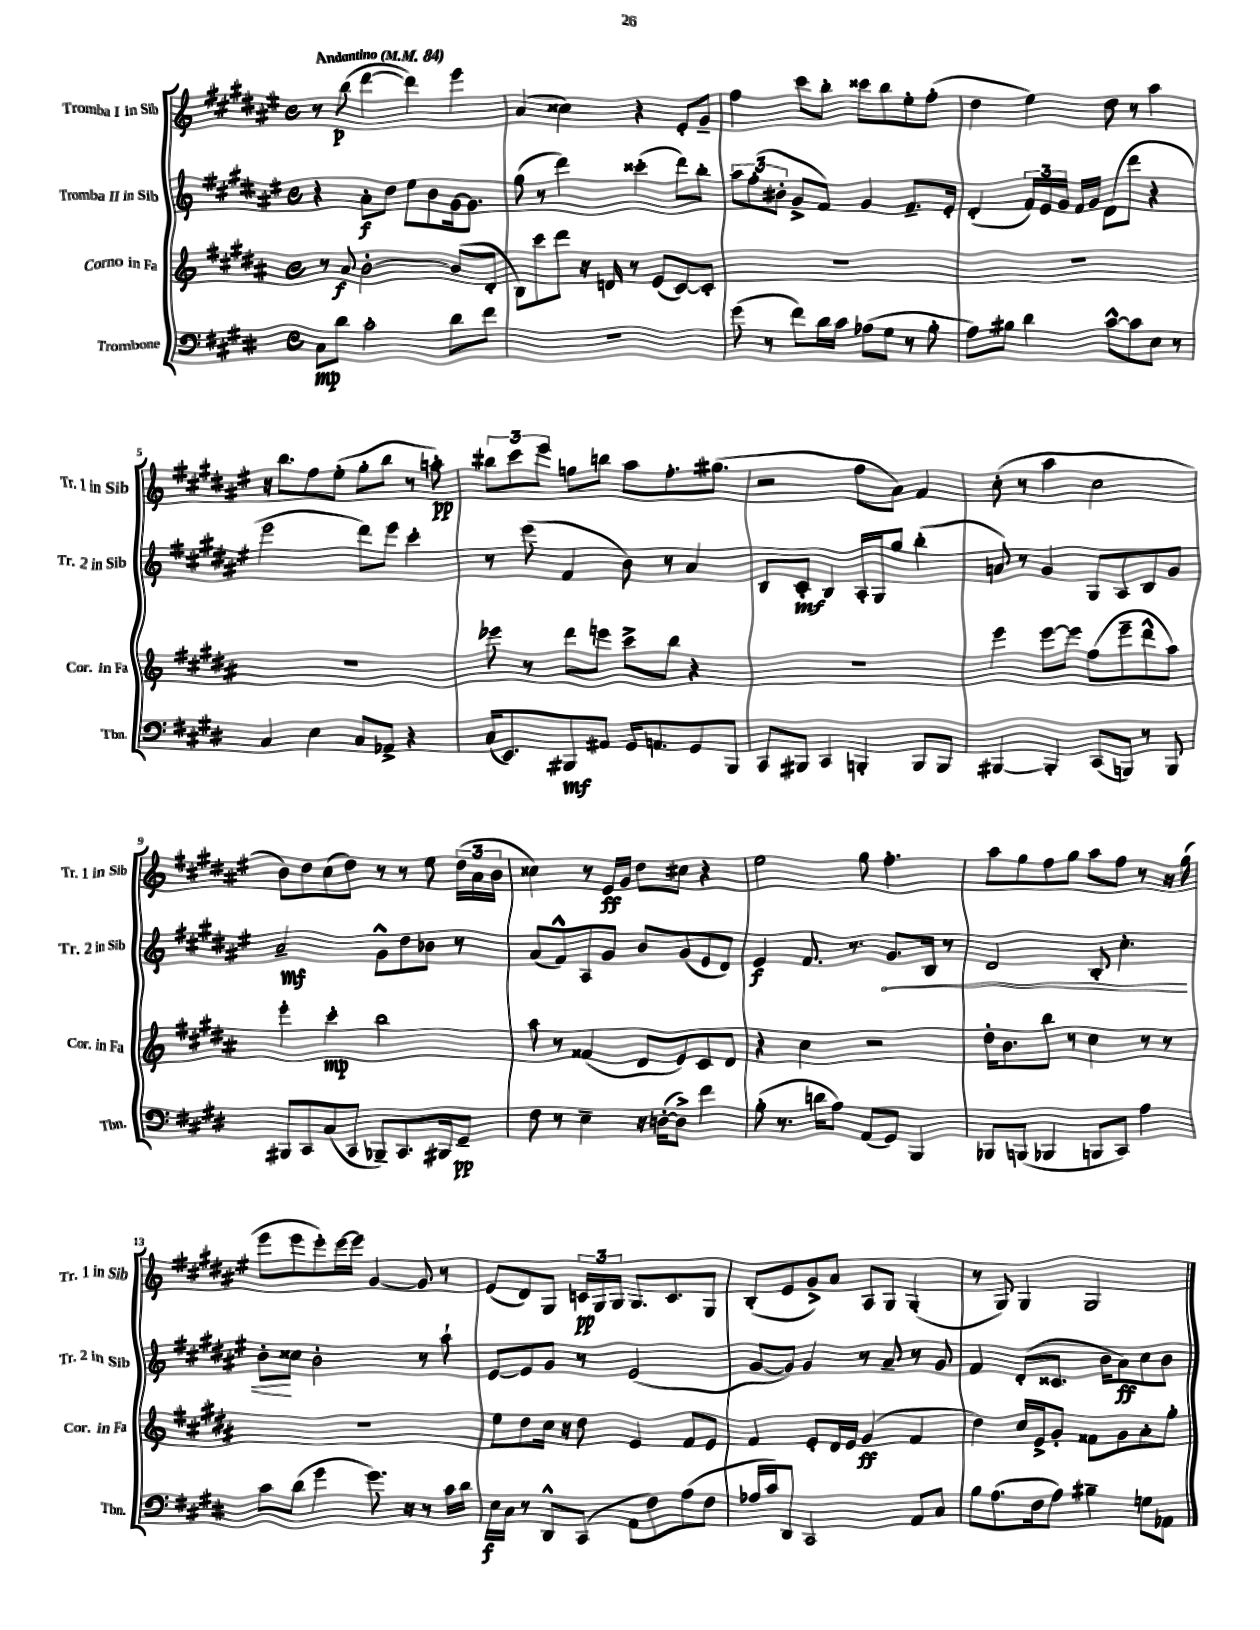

**kern	**kern	**kern	**kern
*staff4	*staff3	*staff2	*staff1
*clefF4	*clefG2	*clefG2	*clefG2
*k[f#c#g#d#]	*k[f#c#g#d#a#]	*k[f#c#g#d#a#e#]	*k[f#c#g#d#a#e#]
*M4/4	*M4/4	*M4/4	*M4/4
*met(c)	*met(c)	*met(c)	*met(c)
*MM84	*MM84	*MM84	*MM84
8C#	8r	4r	8r
8d#	8a#	.	(8bb
2c#'	[2b'	8a#'	[4ddd#
.	.	8dd#	.
.	.	8ee#	4ddd#])
.	.	8b	.
8d#	(8b]	[16g#	4eee#
.	.	8.g#]	.
8f#	8d#'	.	.
=	=	=	=
1r	8B)	(8gg#	(4a#
.	8ccc#	8r	.
.	8ddd#	4ddd#)	4cc##)
.	16r	.	.
.	16d	.	.
.	8r	(4ccc##'	4r
.	(8e	.	.
.	[8c#)	8ddd#)	8e#'
.	8c#']	8bb'	8g#~
=	=	=	=
(8g#	1r	12aa#	4ff#
.	.	(12ff#'	.
8r	.	.	.
.	.	12b#'	.
8f#)	.	8g#^	8ccc#
16d#	.	8f#)	8bb'
16c#	.	.	.
(8A-	.	4g#	8ccc##
8G#	.	.	8bb
8r	.	8.f#~	8ee#'
8B'	.	.	(8ff#'
.	.	16e#'	.
=	=	=	=
8A)	1r	(4d#'	4dd#
8B#	.	.	.
4d#	.	24f#)	4ee#)
.	.	24e#	.
.	.	24g#	.
.	.	16f#	.
.	.	16g#	.
[8c#^^	.	(8d#	8dd#
8c#]	.	8ddd#	8r
8E	.	4r	4aa#
8r	.	.	.
=	=	=	=
4C#	1r	2eee#	16r
.	.	.	8.bb
4E	.	.	8ff#
.	.	.	(8ee#'
8C#	.	8ddd#)	8gg#'
8AA-^	.	8eee#	8bb
4r	.	4ccc#'	8r
.	.	.	8aa')
=	=	=	=
(16C#	8eee-	8r	12bb#
8.EE)	.	.	.
.	.	.	12ccc#
.	8r	(8eee#	.
.	.	.	12eee#
8BBB#	8ddd#	4f#	8gg
8AA#	8eee	.	8bb
16GG#	8ccc#^	8b)	8aa#
8.AA	.	.	.
.	8bb	8r	8.ff#'
8GG#	4r	4a#	.
.	.	.	(8.gg#
8BBB#	.	.	.
=	=	=	=
8CC#	1r	8B	2r
8BBB#	.	8c#'	.
4CC#	.	4B	.
4BBB'	.	16A#'	8ff#
.	.	16G#	.
.	.	8gg#	8a#)
8BBB	.	(4bb'	4f#
8BBB	.	.	.
=	=	=	=
[4BBB#	4eee	8a)	(8cc#'
.	.	8r	8r
4BBB#']	[8eee	4g#	4aa#
.	8eee]	.	.
(8CC#	(8ff#	8G#	2cc#
8BBB)	8eee~	8A#	.
8r	8ddd#^^	8B	.
8BBB	8aa#)	8g#	.
=	=	=	=
8BBB#	4eee'	2a#~	8b)
8CC#	.	.	8dd#
(8C#	4ccc#'	.	(8cc#
8CC#	.	.	8dd#)
8BBB-~)	2bb	8g#^^	8r
8.CC#	.	8dd#	8r
.	.	8b-	8ee#
16BBB#	.	.	.
8GG#~	.	8r	(24dd#
.	.	.	24a#
.	.	.	24b
=	=	=	=
8F#	8aa#	(8a#	4cc##)
8r	8r	8f#^^)	.
4E~	(4f##	8A#	8r
.	.	8g#	16e#
.	.	.	16g#
16r	8d#	8b	8dd#
([16D'	.	.	.
8D^])	8e)	(8g#	8cc#
4f#	8c#	8e#	4r
.	8d#	8d#)	.
=	=	=	=
(8B'	4r	4e#	2ee#
8.r	.	.	.
.	4cc#	8.f#	.
16d	.	.	.
8A)	.	.	.
.	.	8.r	.
(8AA	2r	.	8gg#
8GG#)	.	8.g#	4.ff#'
4BBB	.	.	.
.	.	16B	.
.	.	8r	.
=	=	=	=
8BBB-	16dd#'	2d#	8aa#
.	8.b	.	.
(8BBB	.	.	8gg#
4BBB-	8bb	.	8ff#
.	8r	.	8gg#
8BBB	4cc#	8B'	8aa#
8CC#)	.	4.cc#'	8ff#
4A	8r	.	8r
.	8r	.	16r
.	.	.	(16gg#
=	=	=	=
8c#	1r	8b'	8eee#
(8d#	.	8cc##	8eee#
4g#	.	2b'	8eee#')
.	.	.	[16eee#
.	.	.	16eee#]
8.g#)	.	.	[4g#
16r	.	.	.
8r	.	8r	8g#]
16c#	.	8aa#`	8r
16d#	.	.	.
=	=	=	=
16E	8ee	[8e#	(8e#
16C#	.	.	.
8r	8dd#	8e#]	8d#)
8DD#^^	16cc#	8g#	8G#
.	16r	.	.
(8CC#	8dd#	8r	24c
.	.	.	24G#
.	.	.	24G#
8AA	4e	(2e#	8.G#
8F#)	.	.	.
.	.	.	8.c
(8A	8f#	.	.
8F#	8e	.	8G#
=	=	=	=
16A-	4f#	[8g#	(8B'
16c#)	.	.	.
8DD#	.	8g#])	8e#
2CC#	8e'	4g#	8g#^)
.	16d#	.	8a#
.	16e	.	.
.	(4g#	8r	8A#
.	.	8a#~	8G#
8AA	4f#	8r	(4G#'
8C#	.	8g#	.
=	=	=	=
8B	4dd#)	4f#	8r
(8.A	.	.	8G#)
.	16cc#	(8d#'	4G#
16F#	16e^	.	.
8A)	8g#'	8.c##	.
4B#~	8f##	.	2G#
.	.	16b	.
.	8g#	8a#)	.
8G	8a#'	8cc#	.
8AA-	8gg#'	8b	.
==	==	==	==
*-	*-	*-	*-
